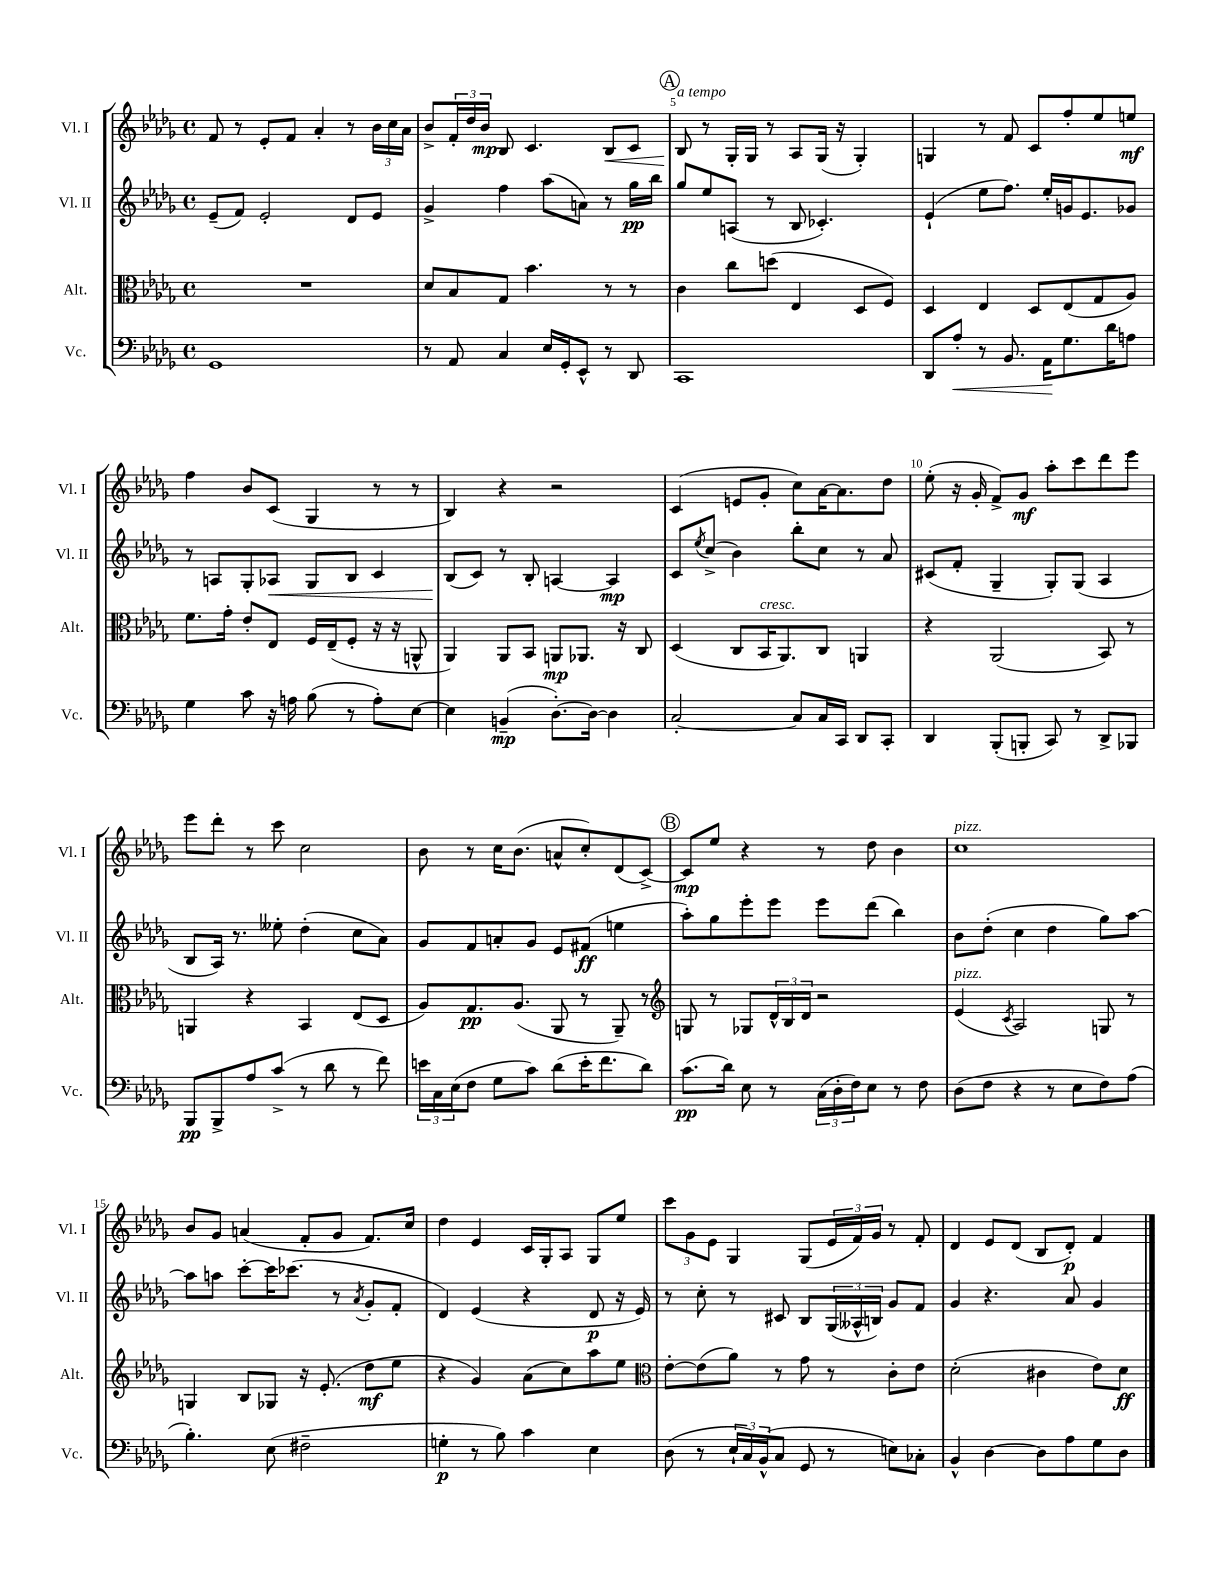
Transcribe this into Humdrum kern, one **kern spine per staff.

**kern	**dynam	**kern	**dynam	**kern	**dynam	**kern	**dynam
*part4	*part4	*part3	*part3	*part2	*part2	*part1	*part1
*staff4	*staff4	*staff3	*staff3	*staff2	*staff2	*staff1	*staff1
*I"Vc.	*	*I"Alt.	*	*I"Vl. II	*	*I"Vl. I	*
*I'Vc.	*	*I'Alt.	*	*I'Vl. II	*	*I'Vl. I	*
*clefF4	*	*clefC3	*	*clefG2	*	*clefG2	*
*k[b-e-a-d-g-]	*	*k[b-e-a-d-g-]	*	*k[b-e-a-d-g-]	*	*k[b-e-a-d-g-]	*
*M4/4	*	*M4/4	*	*M4/4	*	*M4/4	*
*met(c)	*	*met(c)	*	*met(c)	*	*met(c)	*
=3	=3	=3	=3	=3	=3	=3	=3
1GG-	.	1r	.	(8e-~/L	.	8f/	.
.	.	.	.	8f/J)	.	8r	.
.	.	.	.	2e-'/	.	8e-'/L	.
.	.	.	.	.	.	8f/J	.
.	.	.	.	.	.	4a-'/	.
.	.	.	.	8d-/L	.	8r	.
.	.	.	.	8e-/J	.	24b-\LL	.
.	.	.	.	.	.	24cc\	.
.	.	.	.	.	.	24a-\JJ	.
=4	=4	=4	=4	=4	=4	=4	=4
8r	.	8d-/L	.	4g-^/	.	8b-^/L	.
8AA-/	.	8B-/	.	.	.	24f'/L	.
.	.	.	.	.	.	24dd-/	.
.	.	.	.	.	.	24b-/JJ	mp
4C/	.	8G-/J	.	4ff\	.	8B-/	.
.	.	4.b-\	.	.	.	4.c/	.
16E-/LL	.	.	.	(8aa-\L	.	.	.
16GG-'/J	.	.	.	.	.	.	.
8EE-^^/J	.	.	.	8an\J)	.	.	.
!	!	!	!	!	!	!	!LO:HP:b
8r	.	8r	.	8r	.	8B-/L	<
8DD-/	.	8r	.	16gg-\LL	pp	8c/J	.
.	.	.	.	16bb-\JJ	.	.	.
!!LO:REH:place=s1:t=A
=5	=5	=5	=5	=5	=5	=5	=5
!	!	!	!	!	!	!LO:TX:a:i:t=a tempo	!
1CC	.	4c\	.	8gg-/L	.	8B-/	.
.	.	.	.	8ee-/	.	8r	[
.	.	8cc\L	.	(8An/J	.	16G-'/LL	.
.	.	.	.	.	.	16G-/JJ	.
.	.	(8ddn\J	.	8r	.	8r	.
.	.	4E-/	.	8B-/	.	8A-/L	.
.	.	.	.	4.c-X'/)	.	(16G-/Jk	.
.	.	.	.	.	.	16r	.
.	.	8D-/L	.	.	.	4G-'/)	.
.	.	8F/J)	.	.	.	.	.
=6	=6	=6	=6	=6	=6	=6	=6
8DD-/L	.	4D-/	.	(4e-`/	.	4Gn/	.
!	!LO:HP:b	!	!	!	!	!	!
8A-'/J	<	.	.	.	.	.	.
8r	.	4E-/	.	8ee-\L	.	8r	.
8.BB-/	.	.	.	8.ff\J)	.	8f/	.
.	.	8D-/L	.	.	.	8c/L	.
16AA-\KL	.	.	.	16ee-'/LL	.	.	.
8.G-\	[	(8E-/	.	16gn/J	.	8ff'/	.
.	.	.	.	8.e-/	.	.	.
.	.	8G-/	.	.	.	8ee-/	.
16d-\K	.	.	.	.	.	.	.
8An\J	.	8A-/J)	.	8g-X/J	.	8een/J	mf
!!LO:LB:g=z
=7	=7	=7	=7	=7	=7	=7	=7
4G-\	.	8.f\L	.	8r	.	4ff\	.
.	.	.	.	8An/L	.	.	.
.	.	16g-'\Jk	.	.	.	.	.
8c\	.	8e-'/L	.	8G-'/	.	8b-/L	.
!	!	!	!	!	!LO:HP:b	!	!
16r	.	8E-/J	.	8A-X/J	<	(8c/J	.
16An\	.	.	.	.	.	.	.
(8B-\	.	16F/LL	.	8G-/L	.	4G-/	.
.	.	(16E-~/J	.	.	.	.	.
8r	.	8F'/J	.	8B-/J	.	.	.
8A'\L)	.	16r	.	4c/	.	8r	.
.	.	16r	.	.	.	.	.
[8E-\J	.	8AAn^^/	.	.	.	8r	.
=8	=8	=8	=8	=8	=8	=8	=8
4E-\]	.	4AA-/)	.	(8B-/L	.	4B-/)	.
.	.	.	.	8c/J)	[	.	.
(4BBn~/	mp	8AA-/L	.	8r	.	4r	.
.	.	8BB-/J	.	8B-'/	.	.	.
[8.D-'\L)	.	8AAn/L	mp	[4An/	.	2r	.
.	.	8.AA-X/J	.	.	.	.	.
16D-\Jk_	.	.	.	.	.	.	.
4D-\]	.	.	.	4A/]	mp	.	.
.	.	16r	.	.	.	.	.
.	.	8C/	.	.	.	.	.
=9	=9	=9	=9	=9	=9	=9	=9
[2C'/	.	(4D-/	.	8c/L	.	(4c/	.
.	.	.	.	8qee-/	.	.	.
.	.	.	.	(8cc^/J	.	.	.
.	.	8C/L	.	4b-\)	.	8en/L	.
!	!	!LO:TX:a:i:t=cresc.	!	!	!	!	!
.	.	16BB-/K	.	.	.	8g-'/J	.
.	.	8.AA-/)	.	.	.	.	.
8C/L]	.	.	.	8bb-'\L	.	8cc\L)	.
16C/L	.	8C/J	.	8cc\J	.	[16a-\K	.
16CC/JJ	.	.	.	.	.	8.a-\]	.
8DD-/L	.	4AAn/	.	8r	.	.	.
8CC'/J	.	.	.	8a-/	.	8dd-\J	.
=10	=10	=10	=10	=10	=10	=10	=10
4DD-/	.	4r	.	(8c#X/L	.	(8ee-'\	.
.	.	.	.	8f'/J	.	16r	.
.	.	.	.	.	.	16g-'/	.
(8BBB-'/L	.	(2AA-/	.	4G-~/	.	8f^/L)	.
8BBBn'/J	.	.	.	.	.	8g-/J	mf
8CC/)	.	.	.	8G-'/L)	.	8aa-'\L	.
8r	.	.	.	(8G-/J	.	8ccc\	.
8DD-^/L	.	8BB-/)	.	4A-/	.	8ddd-\	.
8BBB-X/J	.	8r	.	.	.	8eee-\J	.
!!LO:LB:g=z
=11	=11	=11	=11	=11	=11	=11	=11
8BBB-/L	pp	4AAn/	.	8B-/L	.	8eee-\L	.
8BBB-^/	.	.	.	16A-/Jk)	.	8ddd-'\J	.
.	.	.	.	8.r	.	.	.
8A-/	.	4r	.	.	.	8r	.
(8c^/J	.	.	.	8ee--X'\	.	8ccc\	.
8r	.	4BB-/	.	(4dd-'\	.	2cc\	.
8d-\	.	.	.	.	.	.	.
8r	.	(8E-/L	.	8cc\L	.	.	.
8f\)	.	8D-/J	.	8a-\J)	.	.	.
=12	=12	=12	=12	=12	=12	=12	=12
24en\LL	.	8A-/L)	.	8g-/L	.	8b-\	.
24C\	.	.	.	.	.	.	.
(24E-\J	.	.	.	.	.	.	.
8F\J	.	8.G-/	pp	8f/	.	8r	.
8G-\L	.	.	.	8an'/	.	16cc\KL	.
.	.	(8.A-/J	.	.	.	(8.b-\J	.
8c\J)	.	.	.	8g-/J	.	.	.
(8d-\L	.	8AA-/	.	8e-/L	.	8an^^/L	.
16e'\K	.	8r	.	(8f#X/J	ff	8cc'/)	.
8.f\	.	.	.	.	.	.	.
.	.	8AA-~/)	.	4een\	.	(8d-/	.
8d-\J)	.	8r	.	.	.	[8c^/J)	.
!!LO:REH:place=s1:t=B
=13	=13	=13	=13	=13	=13	=13	=13
*	*	*clefG2	*	*	*	*	*
(8.c\L	pp	8Gn/	.	8aa-'\L)	.	8c/L]	mp
.	.	8r	.	8gg-\	.	8ee-/J	.
16d-\Jk)	.	.	.	.	.	.	.
8E-\	.	8G-X/L	.	8eee-'\	.	4r	.
8r	.	24d-^^/L	.	8eee-\J	.	.	.
.	.	24B-/	.	.	.	.	.
.	.	24d-/JJ	.	.	.	.	.
(24C\LL	.	2r	.	8eee-\L	.	8r	.
24D-'\	.	.	.	.	.	.	.
24F\J)	.	.	.	.	.	.	.
8E-\J	.	.	.	(8ddd-\J	.	8dd-\	.
8r	.	.	.	4bb-\)	.	4b-\	.
8F\	.	.	.	.	.	.	.
=14	=14	=14	=14	=14	=14	=14	=14
!	!	!	!	!	!	!LO:TX:a:i:t=pizz.	!
!	!	!LO:TX:a:i:t=pizz.	!	!	!	!	!
(8D-\L	.	(4e-/	.	8b-\L	.	1cc	.
8F\J	.	.	.	(8dd-'\J	.	.	.
.	.	8qc/	.	.	.	.	.
4r	.	2A-/)	.	4cc\	.	.	.
8r	.	.	.	4dd-\	.	.	.
8E-\L	.	.	.	.	.	.	.
8F\)	.	8Gn/	.	8gg-\L)	.	.	.
(8A-\J	.	8r	.	[8aa-\J	.	.	.
!!LO:LB:g=z
=15	=15	=15	=15	=15	=15	=15	=15
4.B-'\)	.	4Gn/	.	8aa-\L]	.	8b-/L	.
.	.	.	.	8aan\J	.	8g-/J	.
.	.	8B-/L	.	[8ccc'\L	.	(4an/	.
(8E-\	.	8G-X/J	.	16ccc\K]	.	.	.
.	.	.	.	(8.ccc-X\J	.	.	.
2F#X~\	.	16r	.	.	.	8f'/L	.
.	.	(8.e-'/	.	.	.	.	.
.	.	.	.	8r	.	8g-/J	.
.	.	.	.	8qa-/	.	.	.
.	.	8dd-\L	mf	8g-'/L	.	8.f/L)	.
.	.	8ee-\J	.	8f'/J	.	.	.
.	.	.	.	.	.	16cc/Jk	.
=16	=16	=16	=16	=16	=16	=16	=16
4Gn'\	p	4r	.	4d-/)	.	4dd-\	.
8r	.	4g-/)	.	(4e-/	.	4e-/	.
8B-\)	.	.	.	.	.	.	.
4c\	.	(8a-\L	.	4r	.	16c/LL	.
.	.	.	.	.	.	16G-'/J	.
.	.	8cc\)	.	.	.	8A-/J	.
4E-\	.	8aa-\	.	8d-/	p	8G-/L	.
.	.	8ee-\J	.	16r	.	8ee-/J	.
.	.	.	.	16e-/)	.	.	.
=17	=17	=17	=17	=17	=17	=17	=17
*	*	*clefC3	*	*	*	*	*
(8D-\	.	[8e-'\L	.	8r	.	12ccc\L	.
.	.	.	.	.	.	12g-\	.
8r	.	(8e-\]	.	8cc'\	.	.	.
.	.	.	.	.	.	12e-\J	.
24E-`/LL	.	8a-\J)	.	8r	.	4G-/	.
24C/)	.	.	.	.	.	.	.
(24BB-^^/J	.	.	.	.	.	.	.
8C/J	.	8r	.	8c#X/	.	.	.
8GG-/	.	8g-\	.	8B-/L	.	(8G-/L	.
8r	.	8r	.	(24G-/L	.	24e-/L	.
.	.	.	.	24A--X^^/	.	24f/)	.
.	.	.	.	24Bn/JJ)	.	24g-/JJ	.
8En\L)	.	8c'\L	.	8g-/L	.	8r	.
8C-X'\J	.	8e-\J	.	8f/J	.	8f'/	.
=18	=18	=18	=18	=18	=18	=18	=18
4BB-^^/	.	(2d-'\	.	4g-/	.	4d-/	.
[4D-\	.	.	.	4.r	.	8e-/L	.
.	.	.	.	.	.	(8d-/J	.
8D-\L]	.	4c#X\	.	.	.	8B-/L	.
8A-\	.	.	.	8a-/	.	8d-'/J)	p
8G-\	.	8e-\L)	.	4g-/	.	4f/	.
8D-\J	.	8d-\J	ff	.	.	.	.
==	==	==	==	==	==	==	==
*-	*-	*-	*-	*-	*-	*-	*-
